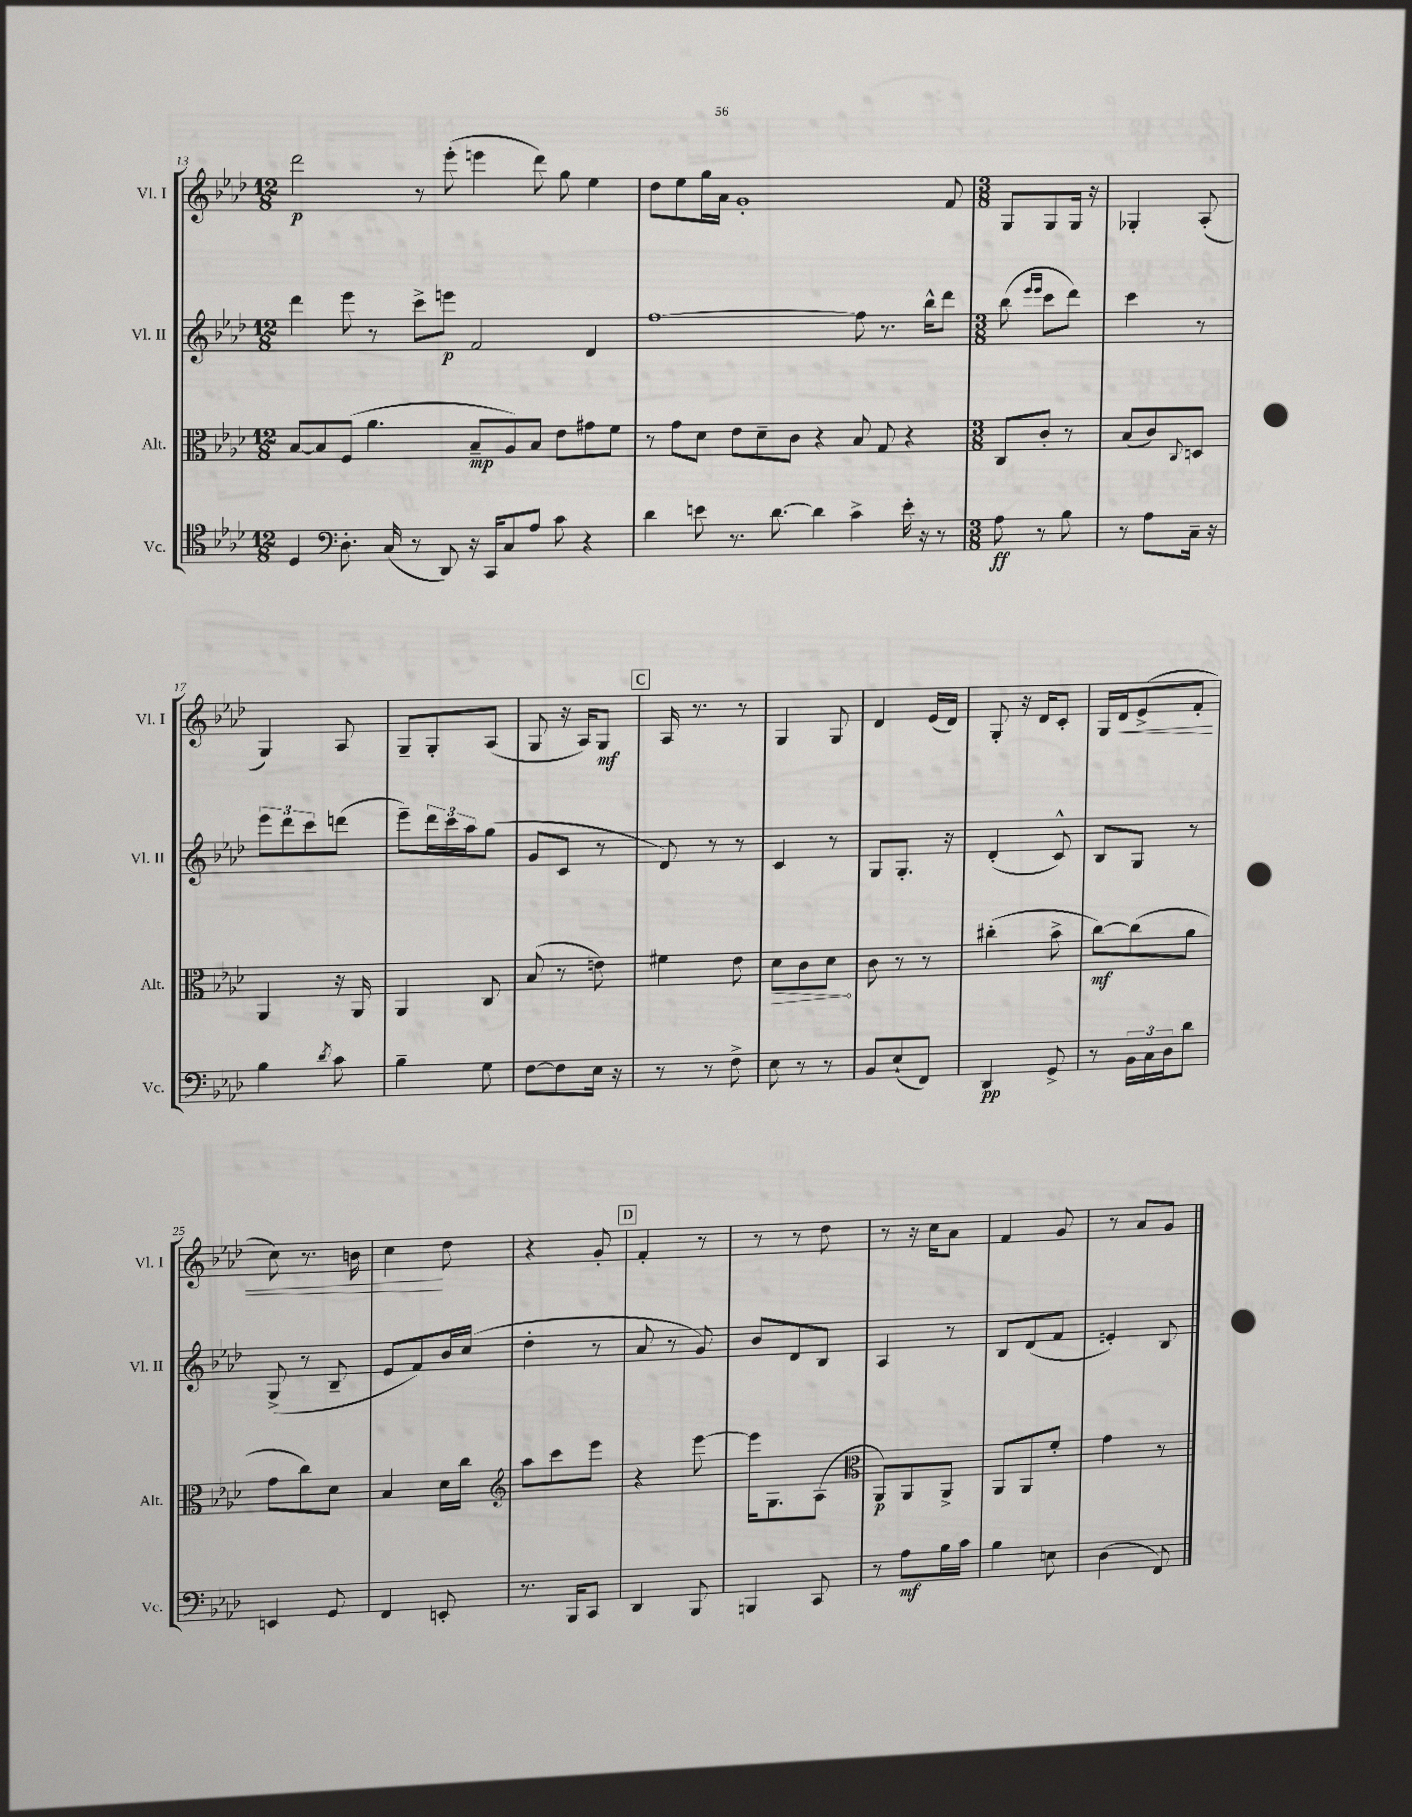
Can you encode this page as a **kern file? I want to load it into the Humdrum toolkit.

**kern	**dynam	**kern	**dynam	**kern	**dynam	**kern	**dynam
*part4	*part4	*part3	*part3	*part2	*part2	*part1	*part1
*staff4	*staff4	*staff3	*staff3	*staff2	*staff2	*staff1	*staff1
*I"Vc.	*	*I"Alt.	*	*I"Vl. II	*	*I"Vl. I	*
*I'Vc.	*	*I'Alt.	*	*I'Vl. II	*	*I'Vl. I	*
*clefC4	*	*clefC3	*	*clefG2	*	*clefG2	*
*k[b-e-a-d-]	*	*k[b-e-a-d-]	*	*k[b-e-a-d-]	*	*k[b-e-a-d-]	*
*M12/8	*	*M12/8	*	*M12/8	*	*M12/8	*
=13	=13	=13	=13	=13	=13	=13	=13
4D-/	.	[8B-/L	.	4ddd-\	.	2ddd-\	p
.	.	8B-/]	.	.	.	.	.
*clefF4	*	*	*	*	*	*	*
8.D-'\	.	(8F/J	.	8eee-\	.	.	.
.	.	4.a-\	.	8r	.	.	.
(16C/	.	.	.	.	.	.	.
8r	.	.	.	8ccc^\L	.	8r	.
8DD-/)	.	.	.	8eeen\J	p	(8eee-'\	.
16r	.	8B-~/L	mp	2f/	.	4eeen\	.
16CC/KL	.	.	.	.	.	.	.
8C/	.	8A-/)	.	.	.	.	.
8A-/J	.	8B-/J	.	.	.	8ddd-\)	.
8c\	.	8e-\L	.	.	.	8gg\	.
4r	.	8g#X\	.	4d-/	.	4ee-\	.
.	.	8f\J	.	.	.	.	.
=14	=14	=14	=14	=14	=14	=14	=14
4d-\	.	8r	.	[1ff	.	8dd-\L	.
.	.	8g\L	.	.	.	8ee-\	.
8en\	.	8d-\J	.	.	.	16gg\L	.
.	.	.	.	.	.	16a-\JJ	.
8.r	.	8e-\L	.	.	.	1g'	.
.	.	8d-~\	.	.	.	.	.
[8.d-\	.	.	.	.	.	.	.
.	.	8c\J	.	.	.	.	.
4d-\]	.	4r	.	.	.	.	.
4c^\	.	8B-/	.	8ff\]	.	.	.
.	.	8G/	.	8.r	.	.	.
16e'\	.	4r	.	.	.	.	.
16r	.	.	.	16bb-^^\KL	.	.	.
8r	.	.	.	8ddd-\J	.	8f/	.
=15	=15	=15	=15	=15	=15	=15	=15
*M3/8	*	*M3/8	*	*M3/8	*	*M3/8	*
8A-\	ff	8C/L	.	(8bb-\	.	8G/L	.
.	.	.	.	16qqeee-/LL	.	.	.
.	.	.	.	16qqeee-/JJ	.	.	.
8r	.	8c'/J	.	8ccc\L	.	8G/	.
8B-\	.	8r	.	8ddd-\J)	.	16G/Jk	.
.	.	.	.	.	.	16r	.
=16	=16	=16	=16	=16	=16	=16	=16
8r	.	(8B-/L	.	4ccc\	.	4G-X'/	.
8A-\L	.	8c/)	.	.	.	.	.
.	.	8qqC/	.	.	.	.	.
16C~\Jk	.	8Dn/J	.	8r	.	(8A-'/	.
16r	.	.	.	.	.	.	.
!!LO:LB:g=z
=17	=17	=17	=17	=17	=17	=17	=17
4B-\	.	4AA-/	.	12eee-\L	.	4G/)	.
.	.	.	.	12ddd-\	.	.	.
.	.	.	.	12ccc\	.	.	.
8qd-/	.	.	.	.	.	.	.
8c\	.	16r	.	(8dddn\J	.	8A-/	.
.	.	16AA-/	.	.	.	.	.
=18	=18	=18	=18	=18	=18	=18	=18
4B-~\	.	4AA-/	.	8eee-~\L)	.	8G~/L	.
.	.	.	.	24ddd-\L	.	8G'/	.
.	.	.	.	24ccc\	.	.	.
.	.	.	.	24aa-\J	.	.	.
8G\	.	8C/	.	(8gg\J	.	(8A-/J	.
=19	=19	=19	=19	=19	=19	=19	=19
[8F\L	.	(8B-/	.	8g/L	.	8G/	.
8F\]	.	8r	.	8c/J	.	16r	.
.	.	.	.	.	.	16A-/KL)	.
16E-\Jk	.	8en\)	.	8r	.	8G/J	mf
16r	.	.	.	.	.	.	.
!!LO:REH:place=s1:t=C
=20	=20	=20	=20	=20	=20	=20	=20
8r	.	4f#X\	.	8d-/)	.	16A-/	.
.	.	.	.	.	.	8.r	.
8r	.	.	.	8r	.	.	.
8F^\	.	8e-\	.	8r	.	8r	.
=21	=21	=21	=21	=21	=21	=21	=21
!	!	!	!LO:HP:b	!	!	!	!
8E-\	.	8d-\L	>	4c/	.	4G/	.
8r	.	8c\	.	.	.	.	.
8r	.	8d-\J	.	8r	.	8G/	.
.	.	.	]	.	.	.	.
=22	=22	=22	=22	=22	=22	=22	=22
8BB-/L	.	8c\	.	8G/L	.	4d-/	.
(8E-`/	.	8r	.	8.G'/J	.	.	.
8FF/J)	.	8r	.	.	.	(16e-/LL	.
.	.	.	.	16r	.	16d-/JJ)	.
=23	=23	=23	=23	=23	=23	=23	=23
4DD-/	pp	(4cc#X'\	.	(4d-'/	.	8G'/	.
.	.	.	.	.	.	16r	.
.	.	.	.	.	.	16d-/KL	.
8GG^/	.	8b-^\	.	8c^^/)	.	8c'/J	.
=24	=24	=24	=24	=24	=24	=24	=24
8r	.	[8cc\L)	mf	8B-/L	.	16G/LL	.
!	!	!	!	!	!	!	!LO:HP:b
.	.	.	.	.	.	16d-/J	<
24BB-\LL	.	(8cc\]	.	8G/J	.	(8e-^/	.
24C\	.	.	.	.	.	.	.
24D-\J	.	.	.	.	.	.	.
8d-\J	.	8a-\J	.	8r	.	8f'/J	.
!!LO:LB:g=z
=25	=25	=25	=25	=25	=25	=25	=25
4EEn/	.	8g\L	.	(8G^/	.	8cc\)	.
.	.	8cc\)	.	8r	.	8.r	.
8GG/	.	8d-\J	.	8B-~/	.	.	.
.	.	.	.	.	.	16bn\	.
=26	=26	=26	=26	=26	=26	=26	=26
4FF/	.	4B-/	.	8e-/L	.	4cc\	.
.	.	.	.	8f/)	.	.	.
8EEn'/	.	16d-\LL	.	16b-/L	.	8dd-\	[
.	.	16cc\JJ	.	(16cc/JJ	.	.	.
=27	=27	=27	=27	=27	=27	=27	=27
*	*	*clefG2	*	*	*	*	*
8.r	.	8aa-\L	.	4dd-'\	.	4r	.
.	.	8ccc\	.	.	.	.	.
16BBB-/KL	.	.	.	.	.	.	.
8CC/J	.	8eee-\J	.	8r	.	8g'/	.
!!LO:REH:place=s1:t=D
=28	=28	=28	=28	=28	=28	=28	=28
4DD-/	.	4r	.	8a-/	.	4f'/	.
.	.	.	.	8r	.	.	.
8BBB-/	.	[8eee-\	.	8g/)	.	8r	.
=29	=29	=29	=29	=29	=29	=29	=29
4BBBn/	.	16eee-\KL]	.	8b-/L	.	8r	.
.	.	8.G\	.	.	.	.	.
.	.	.	.	8d-/	.	8r	.
8CC/	.	(8A-\J	.	8B-/J	.	8dd-\	.
=30	=30	=30	=30	=30	=30	=30	=30
*	*	*clefC3	*	*	*	*	*
8r	.	8AA-/L)	p	4A-/	.	8r	.
8A-\L	mf	8AA-/	.	.	.	16r	.
.	.	.	.	.	.	16cc\KL	.
16B-\L	.	8AA-^/J	.	8r	.	8a-\J	.
16c\JJ	.	.	.	.	.	.	.
=31	=31	=31	=31	=31	=31	=31	=31
4B-\	.	8AA-/L	.	8B-/L	.	4f/	.
.	.	8AA-/	.	(8d-/	.	.	.
8En\	.	8f'/J	.	8f/J	.	8g/	.
=32	=32	=32	=32	=32	=32	=32	=32
(4D-\	.	4g\	.	4en'/)	.	8r	.
.	.	.	.	.	.	8a-/L	.
8FF/)	.	8r	.	8B-/	.	8g/J	.
==	==	==	==	==	==	==	==
*-	*-	*-	*-	*-	*-	*-	*-
